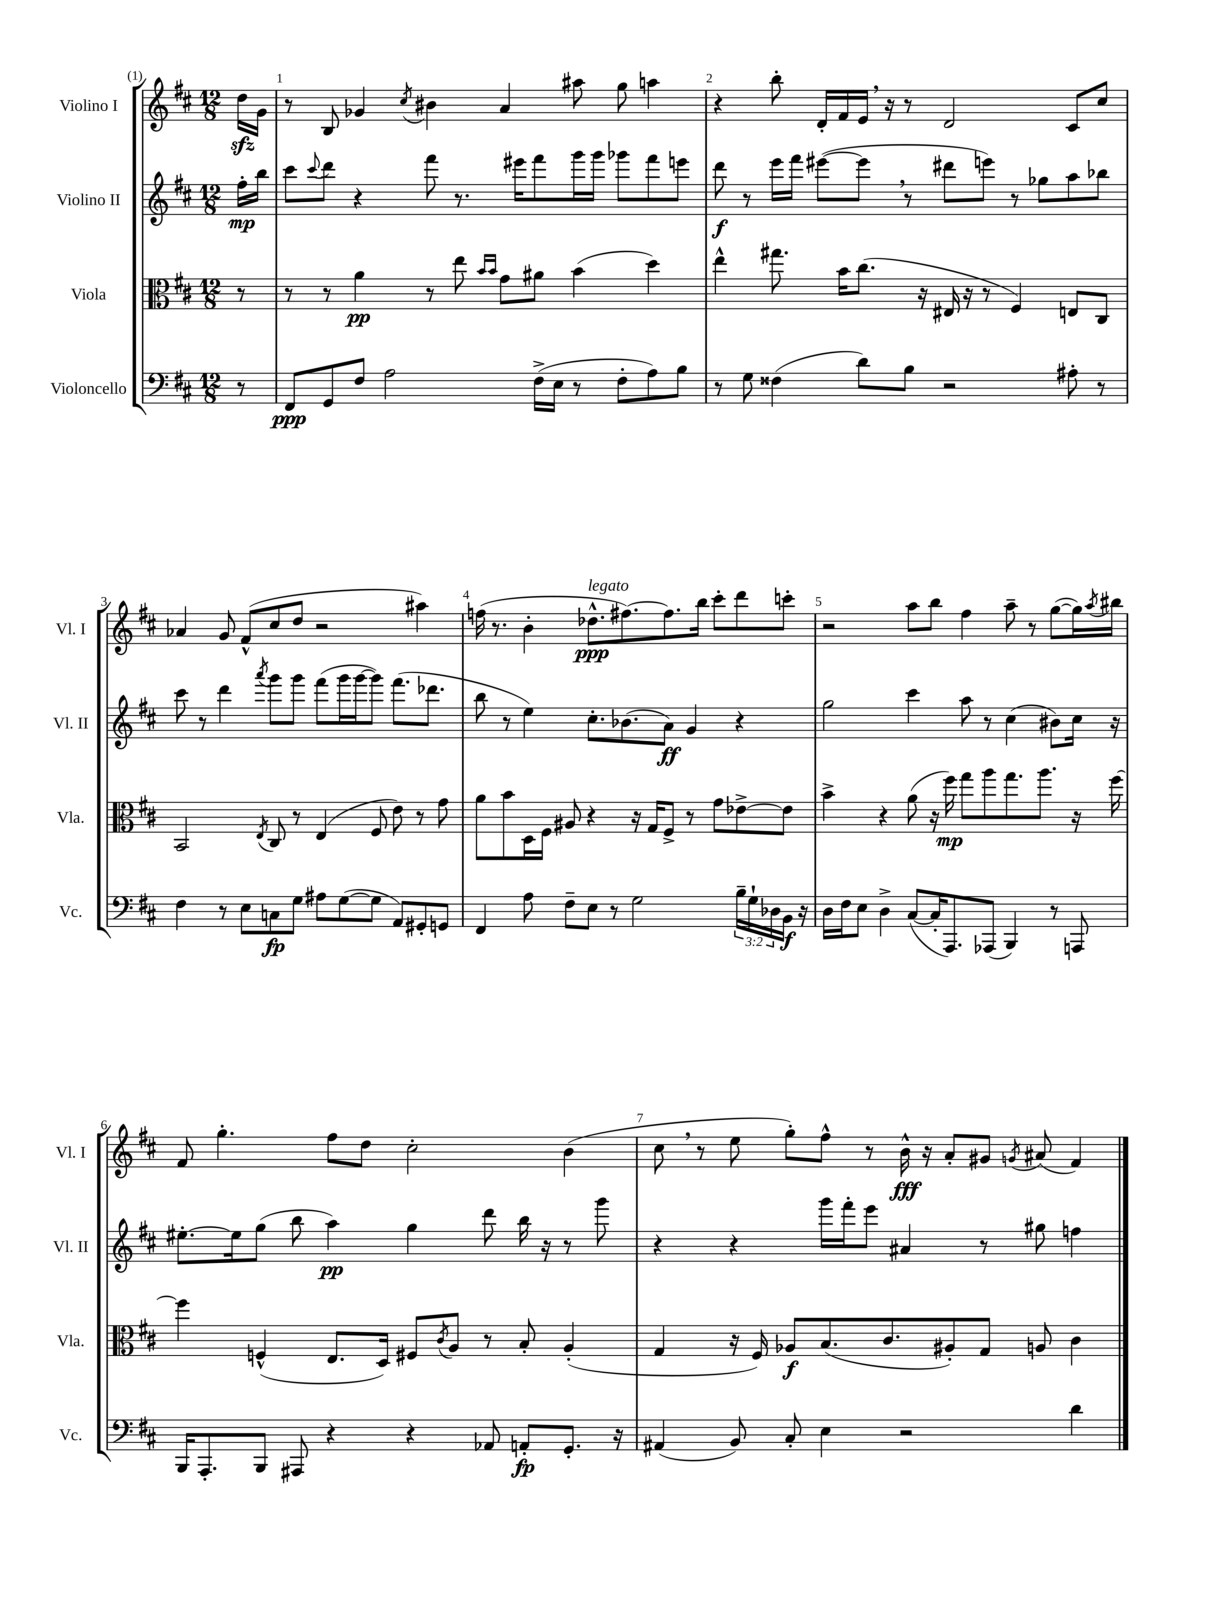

**kern	**kern	**kern	**kern
*staff4	*staff3	*staff2	*staff1
*clefF4	*clefC3	*clefG2	*clefG2
*k[f#c#]	*k[f#c#]	*k[f#c#]	*k[f#c#]
*M12/8	*M12/8	*M12/8	*M12/8
8r	8r	16ff#'\LL	16dd\LL
.	.	16bb\JJ	16g\JJ
=	=	=	=
8FF#/L	8r	8ccc#\L	8r
.	.	8qqccc#/	.
8GG/	8r	8ddd\J	8B/
8F#/J	4a\	4r	4g-/
2A\	.	.	.
.	.	.	8qcc#/
.	8r	8fff#\	4b#\
.	8ee\	8.r	.
.	16qqb/LL	.	.
.	16qqb/JJ	.	.
.	8g\L	.	4a/
.	.	16eee#\LK	.
(16F#^\LL	8a#\J	8fff#\	.
16E\JJ	.	.	.
8r	(4b\	16ggg\L	8aa#\
.	.	16ggg\JJ	.
8F#'\L	.	8ggg-\L	8gg\
8A\)	4dd\)	8fff#\	4aa\
8B\J	.	8eee\J	.
=	=	=	=
8r	4ee^^\	8ddd\	4r
8G\	.	8r	.
(4F##\	8.gg#\	16eee\LL	8bb'\
.	.	16fff#\JJ	.
.	.	([8eee#\L	16d'/LL
.	16b\LK	.	16f#/
8d\L)	(8.cc#\J	8eee#\]J	16e/JJ
.	.	.	16r
8B\J	.	8r	8r
.	16r	.	.
2r	16E#/	8ddd#\L	2d/
.	16r	.	.
.	8r	8eee\J)	.
.	4F#/)	8r	.
.	.	8gg-\L	.
8A#'\	8E/L	8aa\	8c#/L
8r	8C#/J	8bb-\J	8cc#/J
=	=	=	=
4F#\	2BB/	8ccc#\	4a-/
.	.	8r	.
8r	.	4ddd\	8g/
8E\L	.	.	(8f#^^/L
.	8qE/	8qaaa/	.
8C\	8C#/	8ggg\L	8cc#/
8G\J	8r	8ggg\J	8dd/J
8A#\L	(4E/	(8fff#\L	2r
([8G\	.	16ggg\L	.
.	.	[16ggg\J	.
8G\]J	8F#/	8ggg\]J)	.
8AA/L)	8e\)	(8.fff#\L	.
8GG#'/	8r	.	4aa#\)
.	.	8.ddd-\J	.
8GG/J	8g\	.	.
=	=	=	=
4FF#/	8a\L	8bb\	(16ff\
.	.	.	8.r
.	8b\	8r	.
8A\	16D\L	4ee\)	4b'\
.	16F#\JJ	.	.
8F#~\L	8A#/	.	.
8E\J	4r	8.cc#'\L	8.dd-^^\L
8r	.	.	.
.	.	(8.b-\	[8.ff#\)
2G\	16r	.	.
.	16G/LK	.	.
.	8F#^/J	8a\J)	8.ff#\]
.	8r	4g/	.
.	.	.	16bb\Jk
.	8g\L	.	8ccc#'\L
24B~\LL	[8e-^\	4r	8ddd\
24G`\	.	.	.
24D-\	.	.	.
16BB\JJ	8e-\]J	.	8ccc'\J
16r	.	.	.
=	=	=	=
16D\LL	4b^\	2gg\	2r
16F#\J	.	.	.
8E\J	.	.	.
4D^\	4r	.	.
([8C#/L	(8a\	4ccc#\	8aa\L
16C#'/]K	16r	.	8bb\J
8.AAA/)	16ff#\)	.	.
.	8gg\L	8aa\	4ff#\
(8AAA-/J	8aa\	8r	.
4BBB/)	8.gg\	(4cc#\	8aa~\
.	.	.	8r
.	8.aa\J	.	.
8r	.	8b#\L)	([8gg\L
8AAA/	16r	16cc#\Jk	16gg\]L)
.	.	.	8qaa/
.	[16ff#\	16r	16bb#\JJ
=	=	=	=
16BBB/LK	4ff#\]	[8.ee#'\L	8f#/
8.AAA'/	.	.	.
.	.	.	4.gg'\
.	.	16ee#\]k	.
8BBB/J	(4F^^/	(8gg\J	.
8AAA#/	.	8bb\	.
4r	8.E/L	4aa\)	8ff#\L
.	.	.	8dd\J
.	16D/Jk)	.	.
4r	8F#/L	4gg\	2cc#'\
.	8qc#/	.	.
.	8A/J	.	.
8AA-/	8r	8ddd\	.
8AA'/L	8B'/	16bb\	.
.	.	16r	.
8.GG'/J	(4A'/	8r	(4b\
.	.	8ggg\	.
16r	.	.	.
=	=	=	=
(4AA#/	4G/	4r	8cc#\
.	.	.	8r
8BB/)	16r	4r	8ee\
.	16F#/)	.	.
8C#'/	8A-/L	.	8gg'\L)
4E\	(8.B/	16ggg\LL	8ff#^^\J
.	.	16fff#'\J	.
.	.	8eee\J	8r
.	8.c#/	.	.
2r	.	4a#/	16b^^\
.	.	.	16r
.	8A#'/)	.	8a'/L
.	8G/J	8r	8g#/J
.	.	.	8qg/
.	8A/	8gg#\	(8a#/
4d\	4c#\	4ff\	4f#/)
==	==	==	==
*-	*-	*-	*-
